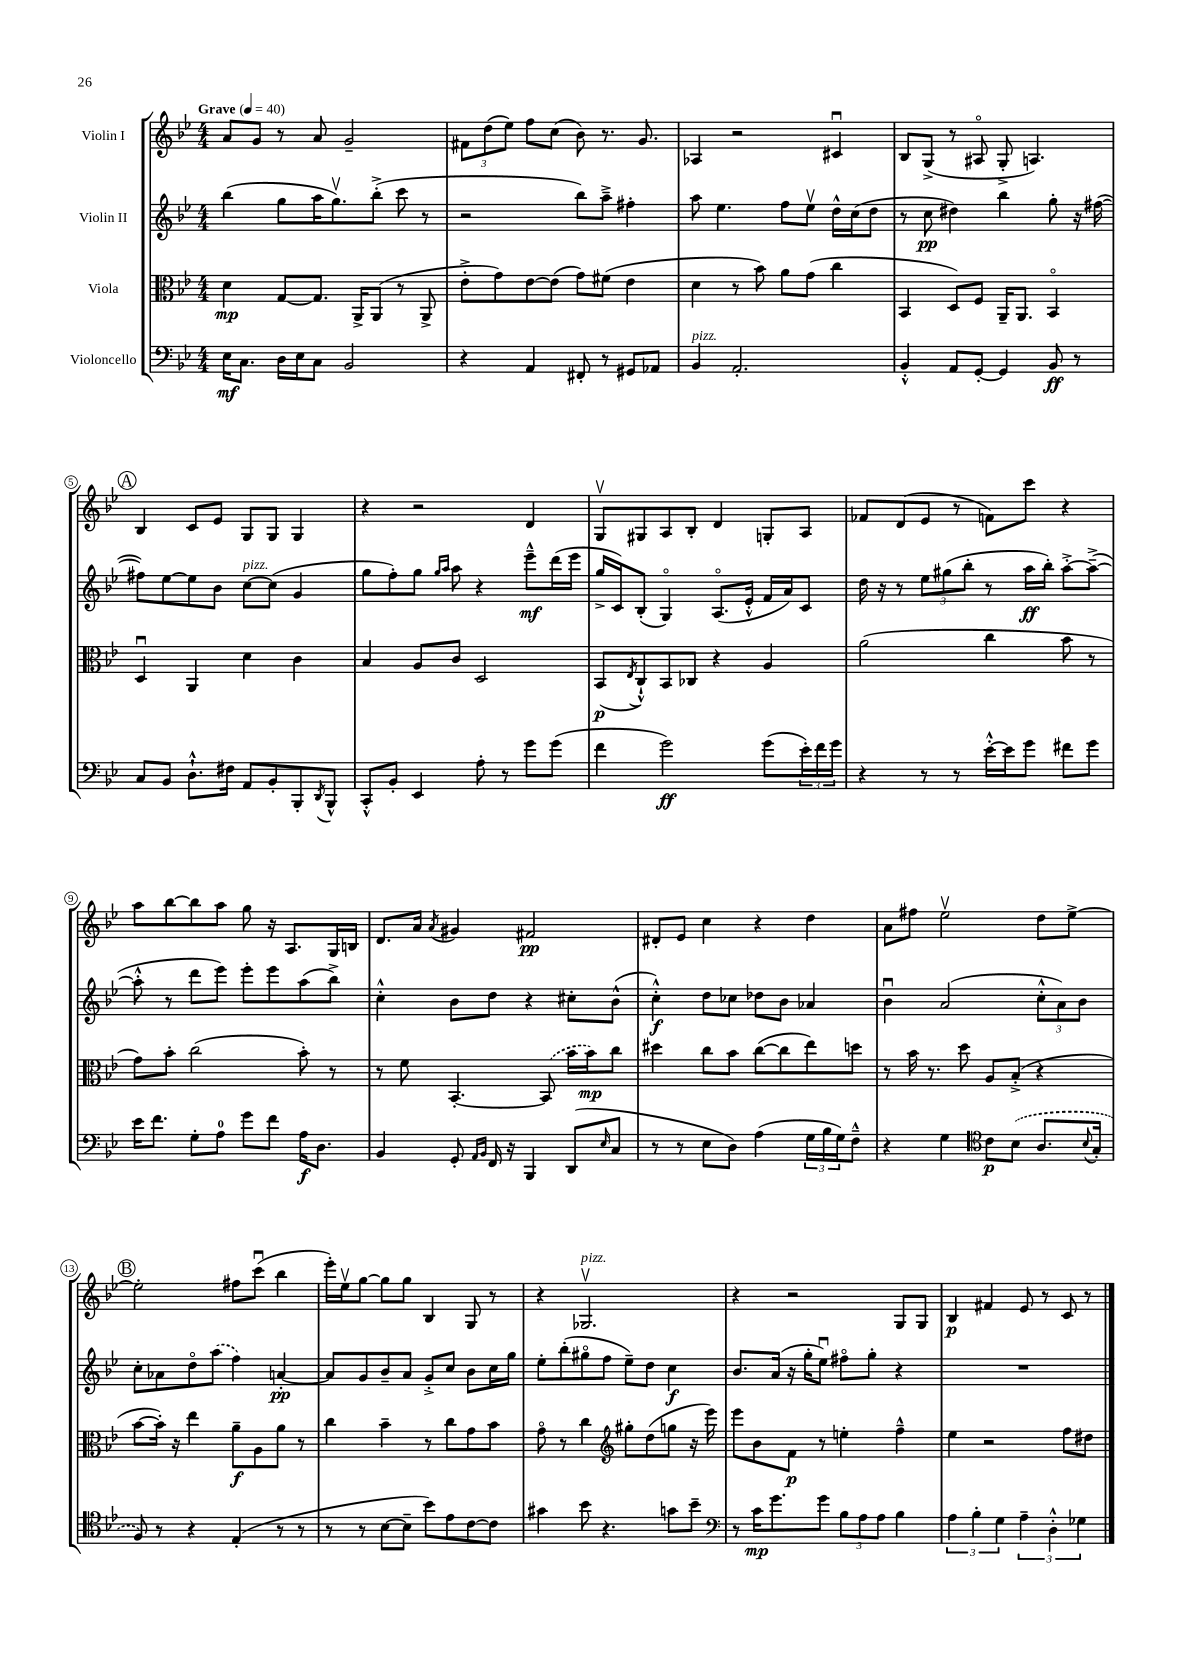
<<
\new StaffGroup <<
\new Staff = "s0" \with { instrumentName = "Violin I" } {
    \clef treble \key bes \major \numericTimeSignature \time 4/4 \tempo "Grave" 4 = 40
    a'8 g'8 r8 a'8 g'2-- |
    \tuplet 3/2 { fis'8 d''8( ees''8) } f''8 c''8( bes'8) r8. g'8. |
    aes4 r2 cis'4\downbow |
    bes8 g8->( r8 ais8\flageolet g8-.-> a4.) |
    \mark \markup { \circle "A" } bes4 c'8 ees'8 g8 g8 g4 |
    r4 r2 d'4 |
    g8\upbow gis8 a8 bes8-. d'4 g8-. a8 |
    fes'8 d'8( ees'8 r8 f'8) c'''8 r4 |
    a''8 bes''8~ bes''8 a''8 g''8 r16 a8. g16 b16 |
    d'8. a'16 \acciaccatura { a'8 } gis'4 fis'2\pp |
    dis'8-. ees'8 c''4 r4 d''4 |
    a'8 fis''8 ees''2\upbow d''8 ees''8~-> |
    \mark \markup { \circle "B" } ees''2-. fis''8 c'''8\downbow( bes''4 |
    ees'''16-.) ees''16\upbow g''8~ g''8 g''8 bes4 g8 r8 |
    r4 ges2.\upbow^\markup { \italic "pizz." } |
    r4 r2 g8 g8 |
    bes4\p fis'4 ees'8 r8 c'8 r8 \bar "|." |
}
\new Staff = "s1" \with { instrumentName = "Violin II" } {
    \clef treble \key bes \major \numericTimeSignature \time 4/4
    bes''4( g''8 a''16 g''8.\upbow) bes''8-.->( c'''8 r8 |
    r2 bes''8) a''8---> fis''4-. |
    a''8 ees''4. f''8 ees''8\upbow d''16-^ c''16( d''8 |
    r8 c''8\pp dis''4) bes''4 g''8-. r16 fis''16~( |
    \mark \markup { \circle "A" } fis''8) ees''8~ ees''8 bes'8 c''8~^\markup { \italic "pizz." } c''8( g'4 |
    g''8 f''8-.) g''8 \grace { g''16 a''16 } a''8 r4 ees'''8---^\mf d'''16( ees'''16 |
    g''16-> c'16) bes8-.( g4\flageolet) a8.\flageolet( ees'16-.-^ f'16 a'16) c'8 |
    d''16 r16 r8 \tuplet 3/2 { ees''8 gis''8( bes''8-. } r8 a''16\ff bes''16-.) a''8~-.-> a''8~--->( |
    a''8-.-^ r8 d'''8 ees'''8) ees'''8-. ees'''8 a''8( bes''8->) |
    c''4-.-^ bes'8 d''8 r4 cis''8-. bes'8-^( |
    c''4-.-^\f) d''8 ces''8 des''8 bes'8 aes'4 |
    bes'4\downbow a'2( \tuplet 3/2 { c''8-.-^ a'8) bes'8 } |
    \mark \markup { \circle "B" } c''8-. aes'8 d''8\flageolet \once \slurDashed a''8( f''4) a'4~-.\pp |
    a'8 g'8 bes'8-- a'8 g'8-.-> c''8 bes'8 c''16 g''16 |
    ees''8-. bes''8-.( gis''8\flageolet f''8 ees''8--) d''8 c''4\f |
    bes'8. a'16( r16 g''16-. ees''8\downbow) fis''8\flageolet g''8-. r4 |
    R1 \bar "|." |
}
\new Staff = "s2" \with { instrumentName = "Viola" } {
    \clef alto \key bes \major \numericTimeSignature \time 4/4
    d'4\mp g8~ g8. a,16-> a,8( r8 a,8-> |
    ees'8-.-> g'8) ees'8~ ees'8( g'8) fis'8( ees'4 |
    d'4 r8 bes'8) a'8 g'8( c''4 |
    bes,4 d8) f8 a,16-- a,8. bes,4\flageolet |
    \mark \markup { \circle "A" } d4\downbow a,4 d'4 c'4 |
    bes4 a8 c'8 d2 |
    bes,8\p( \acciaccatura { ees8 } c8-!-^) bes,8 ces8 r4 a4 |
    a'2( c''4 bes'8 r8 |
    g'8) bes'8-. c''2( bes'8-.) r8 |
    r8 f'8 bes,4.~-. \once \slurDashed bes,8( bes'16 bes'16\mp) c''8 |
    dis''4 c''8 bes'8 c''8~( c''8 ees''8) d''8 |
    r8 bes'16 r8. d''8 a8 bes8-.->( r4 |
    \mark \markup { \circle "B" } bes'8~ bes'16-.) r16 ees''4 a'8--\f a8 a'8 r8 |
    c''4 bes'4-- r8 c''8 g'8 bes'8 |
    g'8\flageolet r8 c''4 \clef treble gis''8-. d''8( g''8 r16 ees'''16) |
    ees'''8 bes'8 f'8\p r8 e''4-. f''4---^ |
    ees''4 r2 f''8 dis''8 \bar "|." |
}
\new Staff = "s3" \with { instrumentName = "Violoncello" } {
    \clef bass \key bes \major \numericTimeSignature \time 4/4
    ees16\mf c8. d16 ees16 c8 bes,2 |
    r4 a,4 fis,8-. r8 gis,8 aes,8 |
    bes,4^\markup { \italic "pizz." } a,2.-. |
    bes,4-.-^ a,8 g,8~-. g,4 bes,8\ff r8 |
    \mark \markup { \circle "A" } c8 bes,8 d8.-!-^ fis16 a,8 bes,8-. bes,,8-. \acciaccatura { d,8 } bes,,8-^ |
    c,8-.-^ bes,8-. ees,4 a8-. r8 g'8 g'8( |
    f'4 g'2\ff) g'8( \tuplet 3/2 { ees'16-.) f'16 g'16 } |
    r4 r8 r8 ees'16~-.-^ ees'16 g'8 fis'8 g'8 |
    ees'16 f'8. g8-. a8-0 g'8 f'8 a16\f d8. |
    bes,4 g,8-. \grace { a,16 bes,16 } f,16 r16 bes,,4 d,8( \grace { ees16 } c8 |
    r8 r8 ees8 d8) a4( \tuplet 3/2 { g16 bes16 g16) } f8---^ |
    r4 g4 \clef tenor c'8\p \once \slurDashed bes8( a8. \appoggiatura { bes8 } g16-. |
    \mark \markup { \circle "B" } f8) r8 r4 ees4-.( r8 r8 |
    r8 r8 bes8~ bes8-- bes'8) ees'8 c'8~ c'8 |
    gis'4 bes'8 r4. g'8 bes'8-- |
    \clef bass r8 c'16\mp g'8. g'8 \tuplet 3/2 { bes8 a8 a8 } bes4 |
    \tuplet 3/2 { a4 bes4-. g4 } \tuplet 3/2 { a4-- d4-.-^ ges4 } \bar "|." |
}
>>
>>
\layout { \context { \Score \override BarNumber.stencil = #(make-stencil-circler 0.1 0.3 ly:text-interface::print) } }
